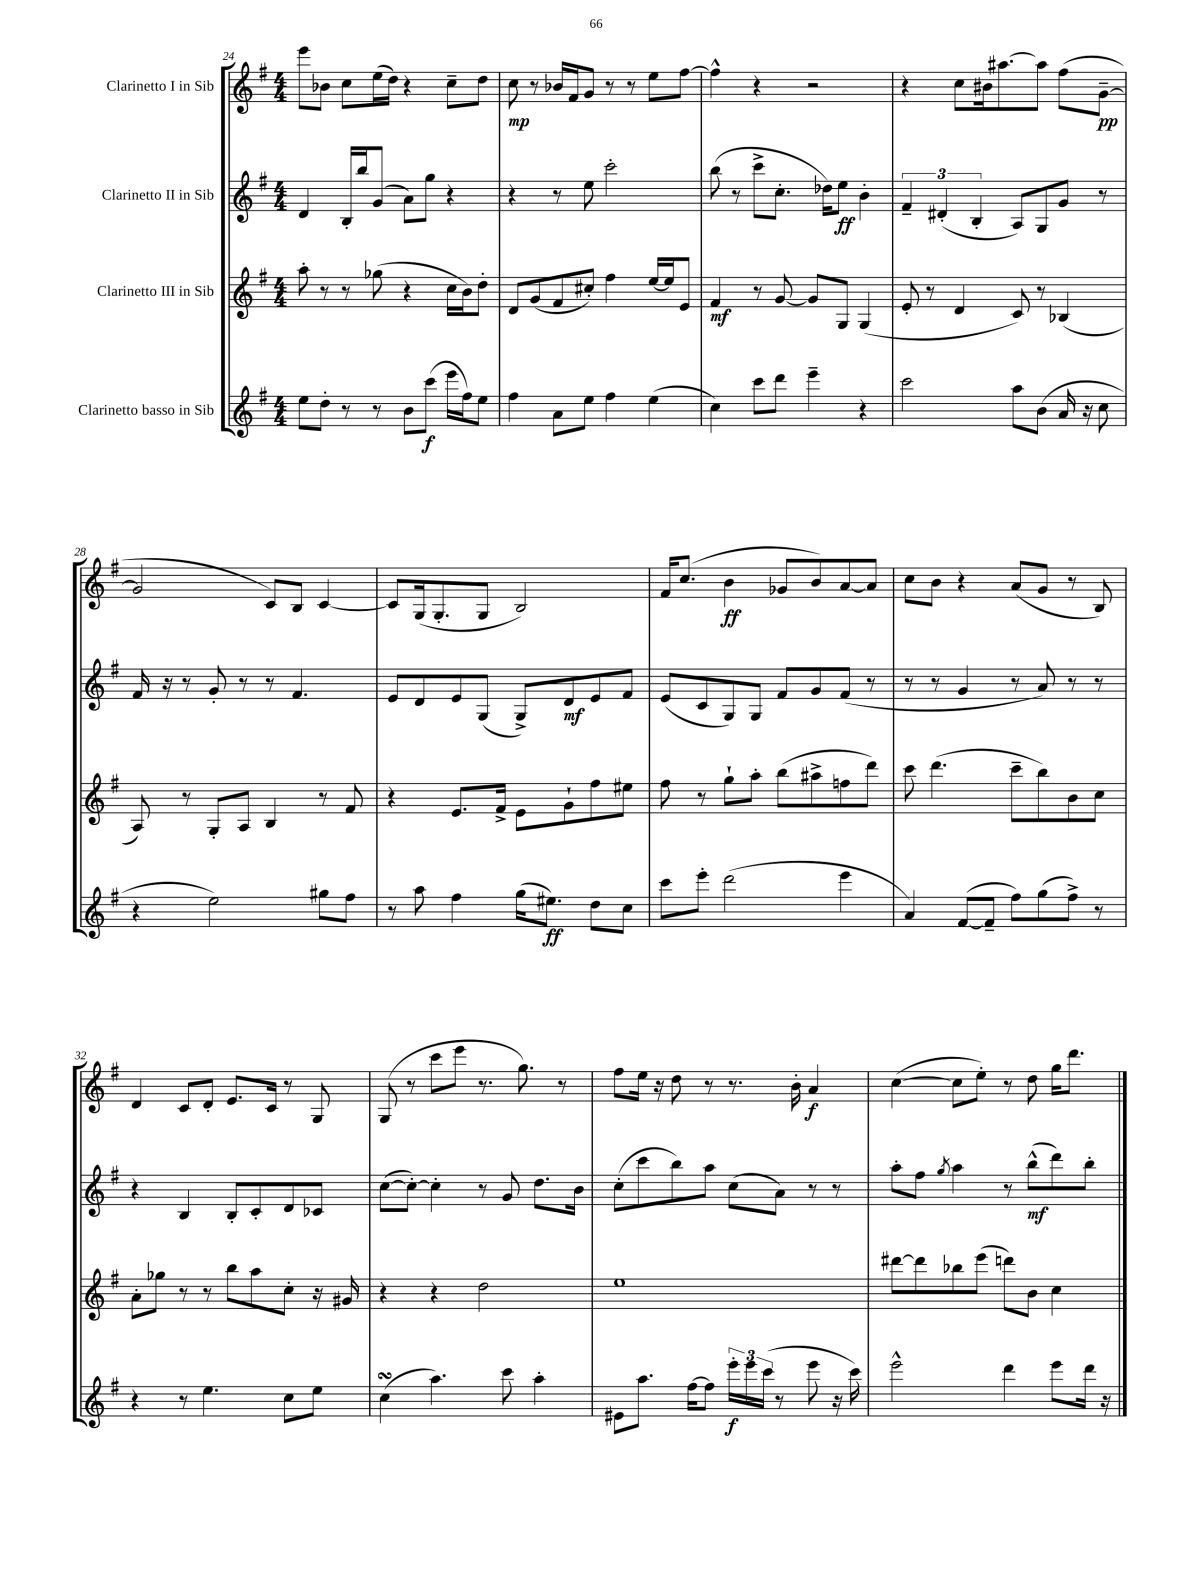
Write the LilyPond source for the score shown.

<<
\new StaffGroup <<
\new Staff = "s0" \with { instrumentName = "Clarinetto I in Sib" } {
    \clef treble \key g \major \numericTimeSignature \time 4/4
    e'''8 bes'8 c''8 e''16( d''16) r4 c''8-- d''8 |
    c''8\mp r8 bes'16 fis'16 g'8 r8 r8 e''8 fis''8~ |
    fis''4-^ r4 r2 |
    r4 c''8 bis'16 ais''8.~ ais''8 fis''8( g'8~--\pp |
    g'2 c'8) b8 c'4~ |
    c'8 g16( g8.-. g8 b2) |
    fis'16 c''8.( b'4\ff ges'8 b'8) a'8~ a'8 |
    c''8 b'8 r4 a'8( g'8 r8 b8) |
    d'4 c'8 d'8-. e'8. c'16 r8 g8 |
    g8( r8 c'''8 e'''8 r8. g''8.) r8 |
    fis''8 e''16 r16 d''8 r8 r8. b'16-. a'4\f |
    c''4~( c''8 e''8-.) r8 d''8 g''16 d'''8. \bar "|." |
}
\new Staff = "s1" \with { instrumentName = "Clarinetto II in Sib" } {
    \clef treble \key g \major \numericTimeSignature \time 4/4
    d'4 b16-. b''16 g'8( a'8) g''8 r4 |
    r4 r8 e''8 c'''2-. |
    b''8( r8 c'''8-> c''8.-. des''16) e''8\ff b'4-. |
    \tuplet 3/2 { fis'4-- dis'4-.( b4-. } a8) g8 g'8 r8 |
    fis'16 r16 r8 g'8-. r8 r8 fis'4. |
    e'8 d'8 e'8 g8( g8->) d'8\mf e'8 fis'8 |
    e'8( c'8 g8) g8 fis'8 g'8 fis'8( r8 |
    r8 r8 g'4 r8 a'8) r8 r8 |
    r4 b4 b8-. c'8-. d'8 ces'8 |
    c''8~( c''8~-.) c''4-. r8 g'8 d''8. b'16 |
    c''8-.( c'''8 b''8) a''8 c''8( a'8) r8 r8 |
    a''8-. fis''8 \acciaccatura { g''8 } a''4 r8 b''8-^\mf( d'''8) b''8-. \bar "|." |
}
\new Staff = "s2" \with { instrumentName = "Clarinetto III in Sib" } {
    \clef treble \key g \major \numericTimeSignature \time 4/4
    a''8-. r8 r8 ges''8( r4 c''16 b'16) d''8-. |
    d'8 g'8( fis'8 cis''8-.) fis''4 e''16~ e''16 e'8 |
    fis'4\mf r8 g'8~ g'8 g8 g4( |
    e'8-. r8 d'4 c'8) r8 bes4( |
    a8) r8 g8-. a8 b4 r8 fis'8 |
    r4 e'8. fis'16-> e'8 g'8-! fis''8 eis''8 |
    fis''8 r8 g''8-! a''8-. b''8( ais''8-> f''8 d'''8) |
    c'''8 d'''4.( c'''8-- b''8) b'8 c''8 |
    a'8-. ges''8 r8 r8 b''8 a''8 c''8-. r16 gis'16 |
    r4 r4 d''2 |
    e''1 |
    dis'''8~ dis'''8 bes''8 e'''8( d'''8) b'8 c''4 \bar "|." |
}
\new Staff = "s3" \with { instrumentName = "Clarinetto basso in Sib" } {
    \clef treble \key g \major \numericTimeSignature \time 4/4
    e''8 d''8-. r8 r8 b'8 c'''8\f( e'''16 fis''16) e''8 |
    fis''4 a'8 e''8 fis''4 e''4( |
    c''4) c'''8 d'''8 e'''4-- r4 |
    c'''2 a''8 b'8( a'16 r16 c''8 |
    r4 e''2) gis''8 fis''8 |
    r8 a''8 fis''4 g''16( eis''8.\ff) d''8 c''8 |
    c'''8 e'''8-. d'''2( e'''4 |
    a'4) fis'8~( fis'8-- fis''8) g''8( fis''8->) r8 |
    r4 r8 e''4. c''8 e''8 |
    c''4\turn( a''4.) c'''8 a''4-. |
    eis'8 a''8. fis''16~ fis''8 \tuplet 3/2 { e'''16-.\f e'''16 c'''16( } r8 e'''8 r16 c'''16) |
    e'''2-^ d'''4 e'''8 d'''16 r16 \bar "|." |
}
>>
>>
\layout { \context { \Score currentBarNumber = #24 } }
